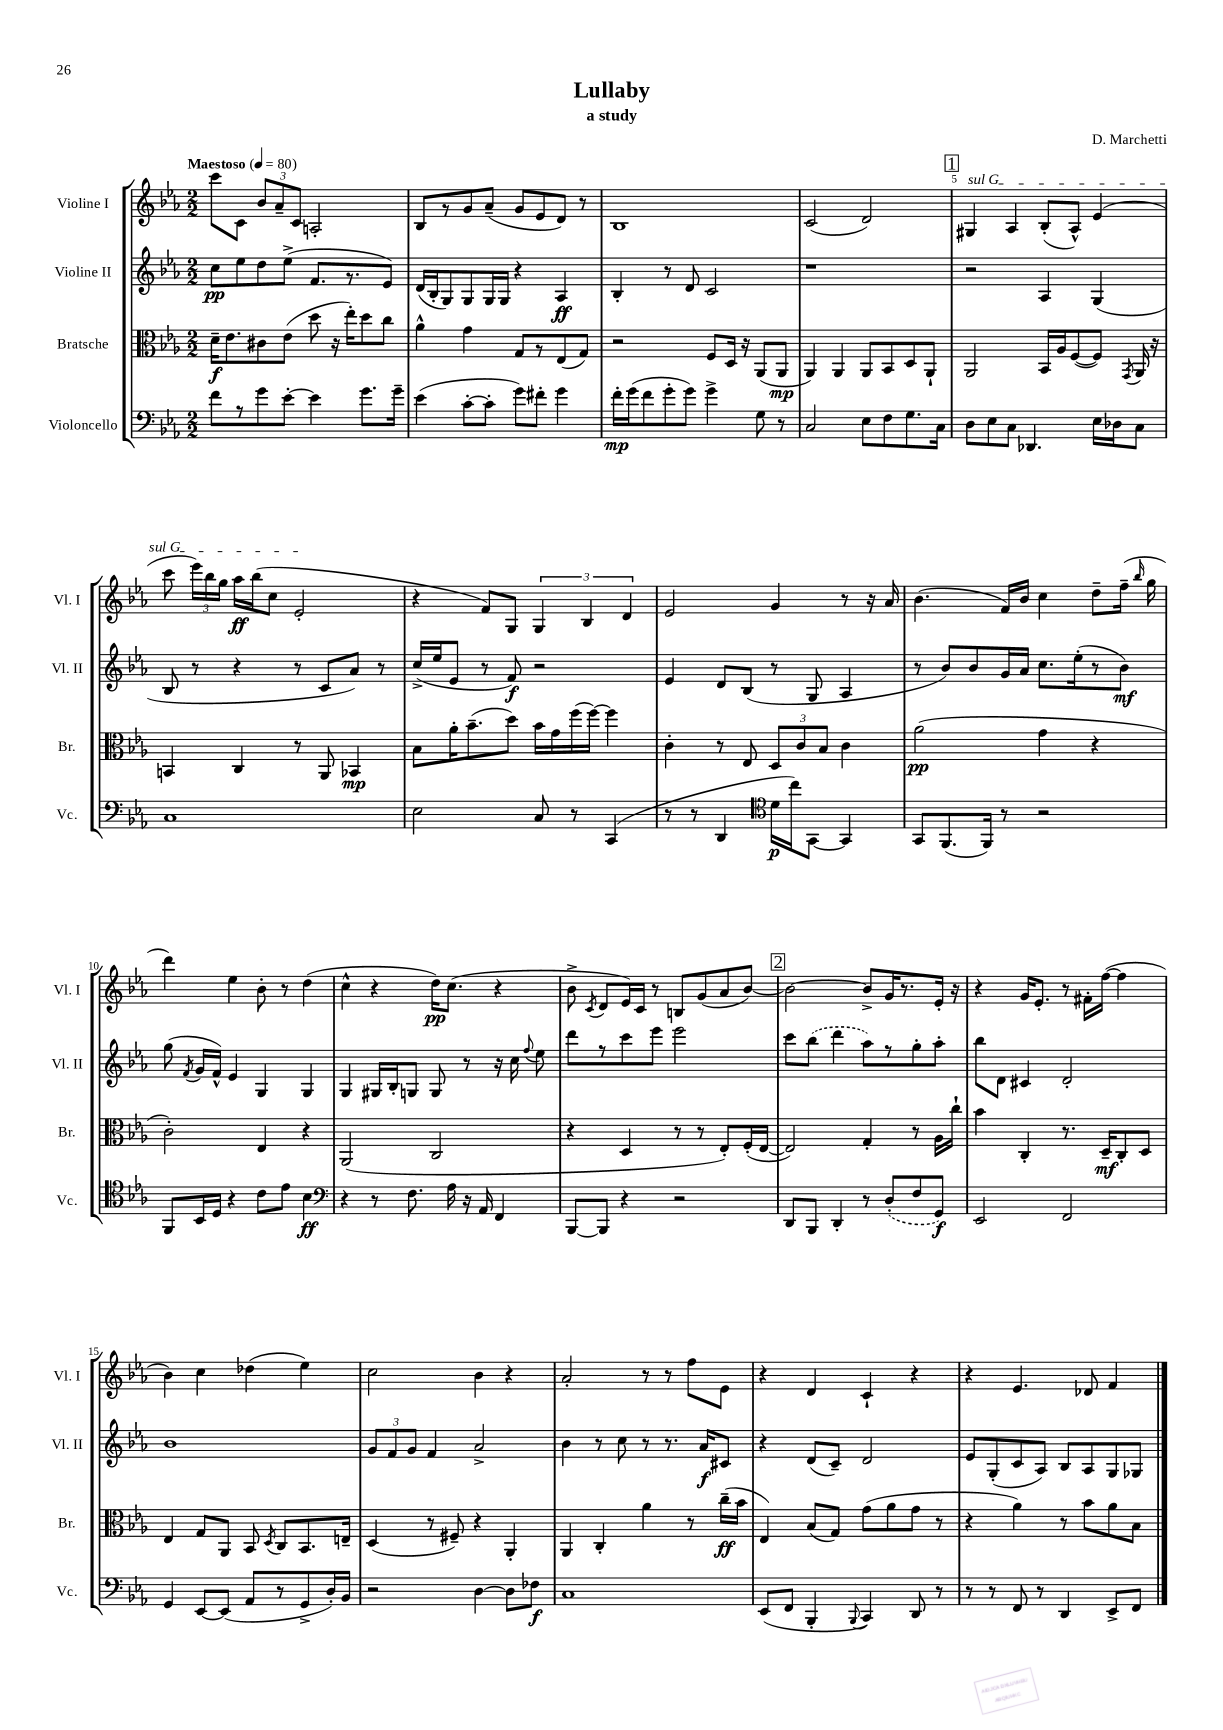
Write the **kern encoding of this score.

**kern	**kern	**kern	**kern
*staff4	*staff3	*staff2	*staff1
*clefF4	*clefC3	*clefG2	*clefG2
*k[b-e-a-]	*k[b-e-a-]	*k[b-e-a-]	*k[b-e-a-]
*M2/2	*M2/2	*M2/2	*M2/2
*MM80	*MM80	*MM80	*MM80
8f	16d~	8cc	8ccc
.	8.e-	.	.
8r	.	8ee-	8c
8g	8c#	8dd	12b-
.	.	.	12a-~
[8e-'	(8e-	(8ee-^	.
.	.	.	12c
4e-]	8dd	8.f	2A'
.	16r	.	.
.	16ee-')	8.r	.
8.g	8dd	.	.
.	8cc	8e-)	.
16g~	.	.	.
=	=	=	=
(4e-	4a-^^	(16d	8B-
.	.	16B-'	.
.	.	8G)	8r
[8c'	4g	8G	8g
8c']	.	16G	(8a-~
.	.	16G	.
8g)	8G	4r	8g
8f#'	8r	.	8e-
4g	(8E-	4A-	8d)
.	8G)	.	8r
=	=	=	=
16f'	2r	4B-'	1B-
(16g	.	.	.
8f	.	.	.
8g'	.	8r	.
8g)	.	8d	.
4g^	8F	2c	.
.	16D	.	.
.	16r	.	.
8G	(8AA-	.	.
8r	8AA-	.	.
=	=	=	=
2C	4AA-)	1r	(2c
.	4AA-	.	.
8E-	8AA-	.	2d)
8F	8BB-	.	.
8.G	8D	.	.
.	8AA-`	.	.
16C	.	.	.
=	=	=	=
8D	2AA-	2r	4G#
8E-	.	.	.
8C	.	.	4A-
4.DD-	.	.	.
.	16BB-	4A-	(8B-'
.	16A-	.	.
.	([8F	.	8A-^^)
16E-	8F])	(4G	(4e-
16D-	.	.	.
.	8qGG	.	.
8C	16AA-	.	.
.	16r	.	.
=	=	=	=
1C	4BB	8B-	8ccc
.	.	8r	24eee-)
.	.	.	24bb-
.	.	.	24gg
.	4C	4r	16aa-
.	.	.	(16bb-
.	.	.	8cc
.	8r	8r	2e-'
.	8AA-	8c	.
.	4BB-	8a-)	.
.	.	8r	.
=	=	=	=
2E-	8B-	(16cc^	4r
.	.	16ee-	.
.	16a-'	8e-	.
.	(8.b-~	.	.
.	.	8r	8f)
.	8dd)	8f)	8G
8C	16b-	2r	6G
.	16g	.	.
8r	(16ff	.	.
.	.	.	6B-
.	[16ff)	.	.
(4CC	4ff]	.	.
.	.	.	6d
=	=	=	=
8r	4c'	4e-	2e-
8r	.	.	.
4DD	8r	8d	.
.	8E-	(8B-	.
*clefC4	*	*	*
16d	12D	8r	4g
16cc)	.	.	.
.	12c	.	.
[8GG	.	8G	.
.	12B-	.	.
4GG]	4c	4A-	8r
.	.	.	16r
.	.	.	16a-
=	=	=	=
8GG	(2a-	8r	(4.b-
(8.FF	.	8b-)	.
.	.	8b-	.
16FF)	.	.	.
8r	.	16g	16f)
.	.	16a-	16b-
2r	4g	8.cc	4cc
.	.	(16ee-'	.
.	4r	8r	8dd~
.	.	8b-)	(16ff~
.	.	.	16qqbb-
.	.	.	16gg
=	=	=	=
8FF	2c')	(8gg	4ddd)
.	.	8qf	.
16BB-	.	16g	.
16D	.	16f^^)	.
4r	.	4e-	4ee-
8c	4E-	4G	8b-'
8e-	.	.	8r
4B-	4r	4G	(4dd
=	=	=	=
*clefF4	*	*	*
4r	(2AA-	4G	4cc^^
8r	.	16G#	4r
.	.	16B-'	.
8.F	.	8G	.
.	2C	8G	16dd)
16A-	.	.	(8.cc
16r	.	8r	.
16AA-	.	.	.
4FF	.	16r	4r
.	.	16cc	.
.	.	8qqff	.
.	.	8ee-	.
=	=	=	=
[8BBB-	4r	8ddd	8b-^
.	.	.	8qc
8BBB-]	.	8r	8d
4r	4D	8ccc	16e-)
.	.	.	16c
.	.	8eee-	8r
2r	8r	2eee-	8B
.	8r	.	(8g
.	8E-')	.	8a-
.	(16F'	.	[8b-)
.	[16E-	.	.
=	=	=	=
8DD	2E-])	8ccc	2b-_
8BBB-	.	(8bb-	.
4DD'	.	4ddd	.
8r	4G'	8aa-)	8b-^]
(8D'	.	8r	16g
.	.	.	8.r
8F	8r	8gg'	.
8GG)	16A-	8aa-'	16e-'
.	16cc`	.	16r
=	=	=	=
2EE-	4b-	8bb-	4r
.	.	8d	.
.	4C'	4c#	16g
.	.	.	8.e-'
2FF	8.r	2d'	8r
.	.	.	16f#'
.	16D~	.	([16ff
.	8C'	.	4ff]
.	8D	.	.
=	=	=	=
4GG	4E-	1b-	4b-)
[8EE-	8G	.	4cc
(8EE-]	8AA-	.	.
8AA-	8BB-	.	(4dd-
.	8qD	.	.
8r	8C	.	.
8GG^	8.BB-	.	4ee-)
16D')	.	.	.
16BB-	16E~	.	.
=	=	=	=
2r	(4D	12g	2cc
.	.	12f	.
.	.	12g	.
.	8r	4f	.
.	8F#~)	.	.
[4D	4r	2a-^	4b-
8D]	4AA-'	.	4r
8F-	.	.	.
=	=	=	=
1C	4AA-	4b-	2a-'
.	4C'	8r	.
.	.	8cc	.
.	4a-	8r	8r
.	.	8.r	8r
.	8r	.	8ff
.	.	16a-	.
.	(16cc~	8c#	8e-
.	16b-	.	.
=	=	=	=
(8EE-	4E-)	4r	4r
8FF	.	.	.
4BBB-'	(8B-	(8d	4d
.	8G)	8c~)	.
8qqBBB-	.	.	.
4CC)	(8g	2d	4c`
.	8a-	.	.
8DD	8g	.	4r
8r	8r	.	.
=	=	=	=
8r	4r	8e-	4r
8r	.	(8G'	.
8FF	4a-)	8c	4.e-
8r	.	8A-)	.
4DD	8r	8B-	.
.	8b-	8A-	8d-
8EE-^	8a-	8G	4f
8FF	8B-	8G-	.
==	==	==	==
*-	*-	*-	*-
